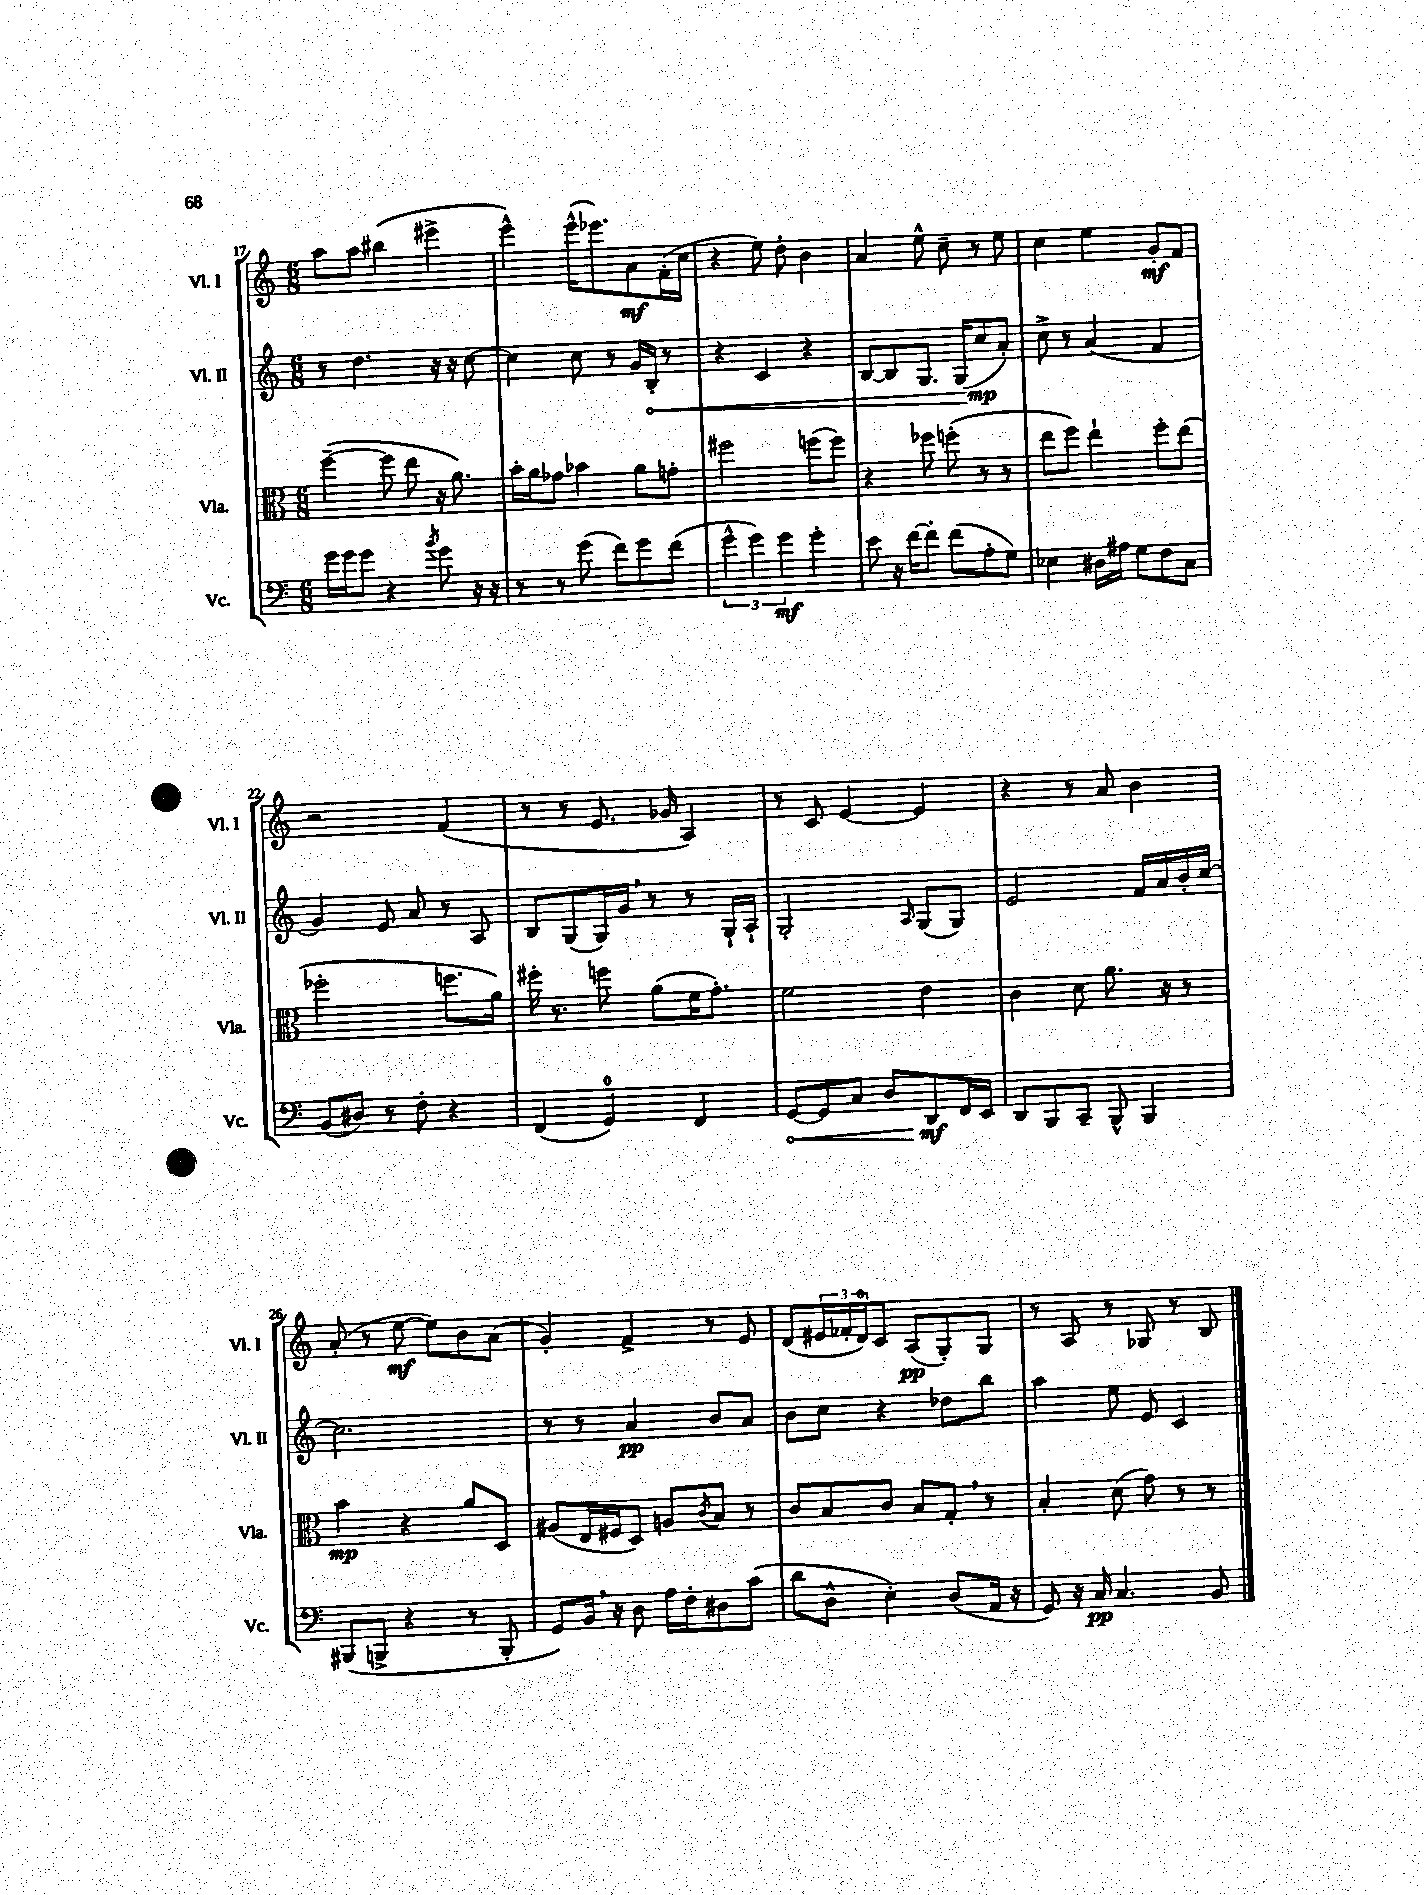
<<
\new StaffGroup <<
\new Staff = "s0" \with { instrumentName = "Vl. I" shortInstrumentName = "Vl. I" } {
    \clef treble \key c \major \numericTimeSignature \time 6/8
    a''8 a''8 bis''4( eis'''4-> |
    e'''4-^) e'''16-^( ees'''8.) a'8\mf f'16-.( c''16 |
    r4 e''8) d''8-. b'4 |
    a'4 e''8-^ c''8-- r8 e''8 |
    c''4 e''4 g'8-.\mf f'8 |
    r2 f'4( |
    r8 r8 e'8. ges'16 a4) |
    r8 c'8 e'4~ e'4 |
    r4 r8 a'8 b'4 |
    a'8-.( r8 e''8~\mf e''8) b'8 a'8( |
    g'4-.) f'4-> r8 e'8 |
    d'8( \tuplet 3/2 { eis'16 fes'16-. d'16-0) } c'8 a8\pp( g8-.) g8 |
    r8 a8 r8 ges8 r8 b8 \bar "|." |
}
\new Staff = "s1" \with { instrumentName = "Vl. II" shortInstrumentName = "Vl. II" } {
    \clef treble \key c \major \numericTimeSignature \time 6/8
    r8 d''4. r16 r16 c''8~ |
    c''4 c''8 r8 g'16 \once \override Hairpin.circled-tip = ##t b16-.\< r8 |
    r4 c'4 r4 |
    b8~ b8 g8. g16\!( c''8\mp a'8-.) |
    c''8-> r8 a'4( f'4 |
    g'4) e'8 a'8 r8 a8 |
    b8 g8( g16) g'16 \breathe r8 r8 g16-! a16-! |
    g2-. \grace { a16 } g8( g8) |
    e'2 f'16 a'16 b'16-. c''16~ |
    c''2. |
    r8 r8 a'4\pp b'8 a'8 |
    b'8 c''8 r4 des''8 b''8 |
    a''4 e''8 e'8 c'4 \bar "|." |
}
\new Staff = "s2" \with { instrumentName = "Vla." shortInstrumentName = "Vla." } {
    \clef alto \key c \major \numericTimeSignature \time 6/8
    f''4~--( f''8 e''8 r16 a'8.) |
    b'16-. a'16 ges'8 bes'4 a'8 g'8-. |
    fis''2 f''8( f''8) |
    r4 fes''8 f''8-.( r8 r8 |
    e''8 f''8) e''4-! f''8-. e''8( |
    fes''2-. f''8. a'16) |
    fis''16-. r8. f''8 a'8( f'16 g'8.-.) |
    f'2 e'4 |
    c'4 d'8 a'8. r16 r8 |
    b'4\mp r4 a'8 d8 |
    ais8( e16 fis16 d8) a8 \acciaccatura { c'8 } b8 r8 |
    c'8 b8 c'8 b8 g8-. \breathe r8 |
    b4-. d'8( g'8) r8 r8 \bar "|." |
}
\new Staff = "s3" \with { instrumentName = "Vc." shortInstrumentName = "Vc." } {
    \clef bass \key c \major \numericTimeSignature \time 6/8
    g'16 g'16 g'8 r4 \acciaccatura { b'8 } g'8 r16 r16 |
    r8 r8 g'8( f'8) g'8 f'8( |
    \tuplet 3/2 { g'4-^ g'4) g'4\mf } g'4-. |
    e'8 r16 f'16~ f'8-. f'8( a8-. g8) |
    ees4 dis16 ais16 g8 f8 c8 |
    b,8( dis8) r8 f8-. r4 |
    f,4( g,4-0) f,4 |
    \once \override Hairpin.circled-tip = ##t g,8~\< g,8 c8 d8 d,8\mf\! f,16 e,16 |
    d,8 b,,8 c,8-- b,,8-^ b,,4 |
    bis,,8( b,,8-> r4 r8 b,,8-. |
    g,8) b,16 \breathe r16 d8 a16 f16-. dis8 c'8( |
    d'8 d8-^ e4-.) d8( a,16 r16 |
    g,8) r16 c16\pp c4. b,8 \bar "|." |
}
>>
>>
\layout { \context { \Score currentBarNumber = #17 } }
